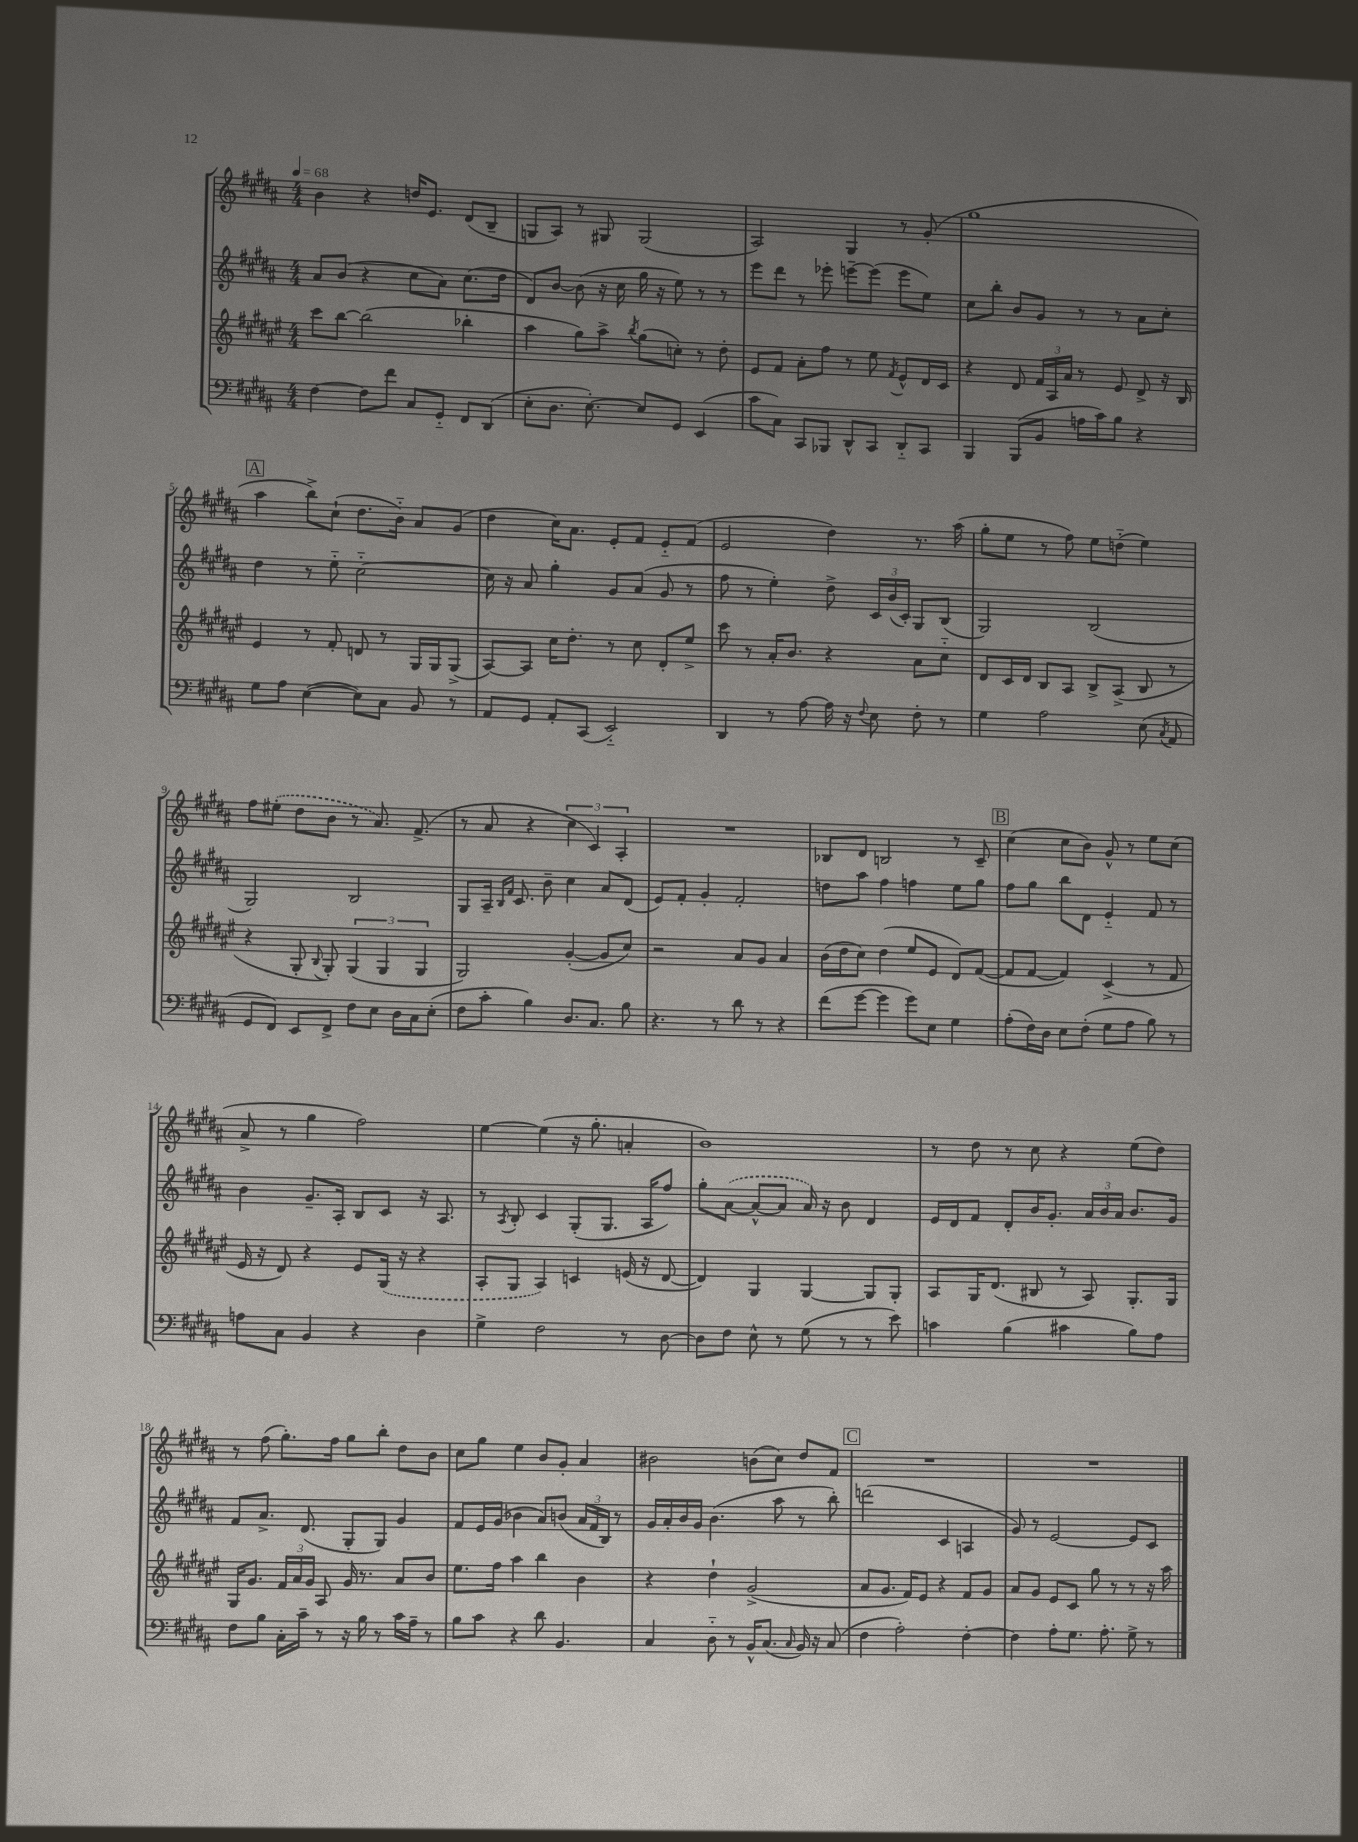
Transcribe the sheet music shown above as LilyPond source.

<<
\new StaffGroup <<
\new Staff = "s0" {
    \clef treble \key b \major \numericTimeSignature \time 4/4 \tempo 4 = 68
    \autoBeamOff b'4 r4 d''16[ e'8.] dis'8[( b8]-- |
    g8[ ais8]) r8 gis8 gis2( |
    ais2) gis4 r8 gis'8-.( |
    gis''1 |
    \mark \markup { \box "A" } ais''4 b''8[->) cis''8]-!( dis''8.[ b'16]-_) ais'8[ gis'8]( |
    dis''4 cis''16[) ais'8.] e'8[-. fis'8] e'8[-_ fis'8]( |
    e'2 dis''4) r8. ais''16( |
    gis''8[-. e''8] r8 fis''8) e''8[ d''8]-_( e''4) |
    fis''8[ \once \slurDashed eis''8]-.( dis''8[ b'8] r8 ais'8.) fis'8.->( |
    r8 ais'8 r4 \tuplet 3/2 { cis''4 cis'4) ais4-. } |
    R1 |
    bes8[ dis'8] b2 r8 cis'8-- |
    \mark \markup { \box "B" } cis''4( cis''8[ b'8]) gis'8-^ r8 e''8[ cis''8]( |
    ais'8-> r8 gis''4 fis''2) |
    e''4~ e''4( r16 gis''8.-. a'4-. |
    b'1) |
    r8 dis''8 r8 cis''8 r4 e''8[( dis''8]) |
    r8 fis''8( gis''8.[-.) fis''16] gis''8[ b''8]-. dis''8[ b'8] |
    cis''8[ gis''8] e''4 b'8[ gis'8]-. ais'4 |
    bis'2 b'8[( cis''8]) dis''8[ fis'8] |
    \mark \markup { \box "C" } R1 |
    R1 \bar "|." |
}
\new Staff = "s1" {
    \clef treble \key b \major \numericTimeSignature \time 4/4
    \autoBeamOff ais'8[ b'8]( r4 cis''8[ ais'8]) cis''8.[( dis''16] |
    dis'8[) b'8]~ b'8( r16 cis''16 gis''16 r16 e''8) r8 r8 |
    e'''8[ dis'''8] r8 ees'''8-. e'''8[~-- e'''8]( e'''8[ e''8]) |
    cis''8[ b''8]-. b'8[ gis'8] r8 r8 ais'8[ cis''8]-. |
    \mark \markup { \box "A" } dis''4 r8 e''8-_ cis''2~-_ |
    cis''16 r16 ais'8 gis''4-. gis'8[ ais'8]( gis'8 r8 |
    fis''8 r8 e''4-.) dis''8-> \tuplet 3/2 { cis'16[ b'16( cis'16]-.) } gis8[ b8]( |
    gis2) b2( |
    gis2) b2 |
    gis8[ ais16]-- \grace { b16[ fis'16] } cis'8. b'8-- cis''4 ais'8[ dis'8]( |
    e'8[) fis'8]-. gis'4-. fis'2-. |
    d''8[ ais''8] fis''4 f''4 e''8[ gis''8] |
    \mark \markup { \box "B" } fis''8[ gis''8] b''8[ dis'8] e'4-_ fis'8 r8 |
    b'4 gis'8.[-- ais16]-. b8[ cis'8] r16 ais8. |
    r8 \acciaccatura { ais8 } b8-. cis'4 gis8[-.( gis8.] ais16[ fis''8]) |
    gis''8[-. \once \slurDashed ais'8]~( ais'8[~-^ ais'8] ais'16) r16 b'8 dis'4 |
    e'16[ dis'16 fis'8] dis'8[-. b'16 gis'8.]-. \tuplet 3/2 { ais'16[ b'16 ais'16] } b'8.[ gis'16] |
    fis'8[ ais'8.]-> dis'8.( gis8[-. gis8]) gis'4 |
    fis'8[ e'16 gis'16]( bes'4 ais'8[) b'8]( \tuplet 3/2 { ais'16[ fis'16 b16]) } r8 |
    gis'16[ ais'16-. b'16 gis'16] b'4.( ais''8 r8 b''8-.) |
    \mark \markup { \box "C" } d'''2( cis'4 a4 |
    gis'8) r8 e'2~ e'8[ cis'8] \bar "|." |
}
\new Staff = "s2" {
    \clef treble \key fis \major \numericTimeSignature \time 4/4
    \autoBeamOff cis'''8[ b''8]~ b''2( bes''4-. |
    ais''4 gis''8[) ais''8]-> \acciaccatura { b''8 } gis''8[( c''8]-.) r8 dis''8-. |
    eis'8[ fis'8] ais'8[-. fis''8] r8 eis''8 \acciaccatura { fis'8 } eis'8[-^ dis'16 cis'16] |
    r4 dis'8 \tuplet 3/2 { fis'16[ ais16 ais'16] } r8 eis'8 dis'8-> r16 b16 |
    \mark \markup { \box "A" } eis'4 r8 fis'8-. d'8 r8 gis16[ gis16 gis8]->( |
    ais8[~) ais8] cis''16[ dis''8.]-. r8 cis''8 dis'8[-. eis''8]-> |
    cis'''8 r8 ais'16[-. b'8.] r4 ais'8[ cis''8]-_ |
    dis'8[ cis'16 dis'16] b8[ ais8] b8[-> ais8]->( b8 r8 |
    r4 gis8-. \appoggiatura { b8 } gis8-.) \tuplet 3/2 { gis4( gis4 gis4 } |
    gis2) gis'4~-.( gis'8[ cis''8]) |
    r2 ais'8[ gis'8] ais'4 |
    b'16[( dis''16 cis''8]) dis''4( eis''8[ eis'8] dis'8[) fis'8]~( |
    \mark \markup { \box "B" } fis'8[ fis'8]~ fis'4) cis'4->( r8 fis'8 |
    eis'16 r16 dis'8) r4 eis'8[ \once \slurDashed gis16]( r16 r4 |
    ais8[-. gis8] ais4) c'4 e'16( r16 dis'8~ |
    dis'4) gis4 gis4~ gis8[ gis8]-. |
    ais8[ gis16 dis'8.]( bis8 r8 ais8) gis8.[-. gis16] |
    gis16[ gis'8.] \tuplet 3/2 { fis'16[ ais'16 gis'16] } ais8 gis'16 r8. ais'8[ b'8] |
    eis''8.[ fis''16] ais''4 b''4 b'4 |
    r4 dis''4-! gis'2->( |
    \mark \markup { \box "C" } ais'8[ gis'8.] fis'16[) eis'8] r4 fis'8[ gis'8] |
    ais'8[ gis'8] eis'8[ cis'8] gis''8 r8 r8 r16 ais''16 \bar "|." |
}
\new Staff = "s3" {
    \clef bass \key b \major \numericTimeSignature \time 4/4
    \autoBeamOff fis4~ fis8[ fis'8] cis8[ gis,8]-_ fis,8[ dis,8]( |
    e8[-. dis8.] e8.~-.) e8[ gis,8] e,4( |
    cis'8[ cis8]) cis,8[ bes,,8] dis,8[-^ cis,8] dis,8[-_ cis,8] |
    b,,4 b,,8[( b,8] a16[ cis'16) b8] r4 |
    \mark \markup { \box "A" } gis8[ ais8] e4~( e8[) cis8] b,8 r8 |
    ais,8[ gis,8] ais,8[-. cis,8]( e,2-_) |
    dis,4 r8 ais8~ ais16 r16 \appoggiatura { fis8 } e8 fis8-. r8 |
    gis4 ais2 e8( \acciaccatura { cis8 } ais,8 |
    gis,8[ fis,8]) e,8[ fis,8]-> fis8[ e8] dis16[ cis16 e8]-.( |
    fis8[ cis'8]-. b4) dis8.[ cis8.] b8 |
    r4. r8 dis'8 r8 r4 |
    fis'8[( gis'8]~ gis'4 gis'8[) e8] gis4 |
    \mark \markup { \box "B" } ais8[-.( fis16) dis16] e8[ fis8]-.( gis8[ ais8] b8) r8 |
    a8[ cis8] b,4 r4 dis4 |
    gis4-> fis2 r8 dis8~ |
    dis8[ fis8] e8-^ r8 gis8( r8 r8 e'8) |
    c'4 b4( cis'4 b8[) ais8] |
    fis8[ b8] cis16[-. cis'16]-- r8 r16 b16 r8 cis'16[ ais16]-- r8 |
    b8[ cis'8] r4 dis'8 b,4. |
    cis4 dis8-_ r8 b,16[-^ cis8.]( \grace { cis16 } b,16) r16 cis8( |
    \mark \markup { \box "C" } fis4 ais2-.) fis4~-. |
    fis4 ais8[-. gis8.] ais8.-. gis8-> r8 \bar "|." |
}
>>
>>
